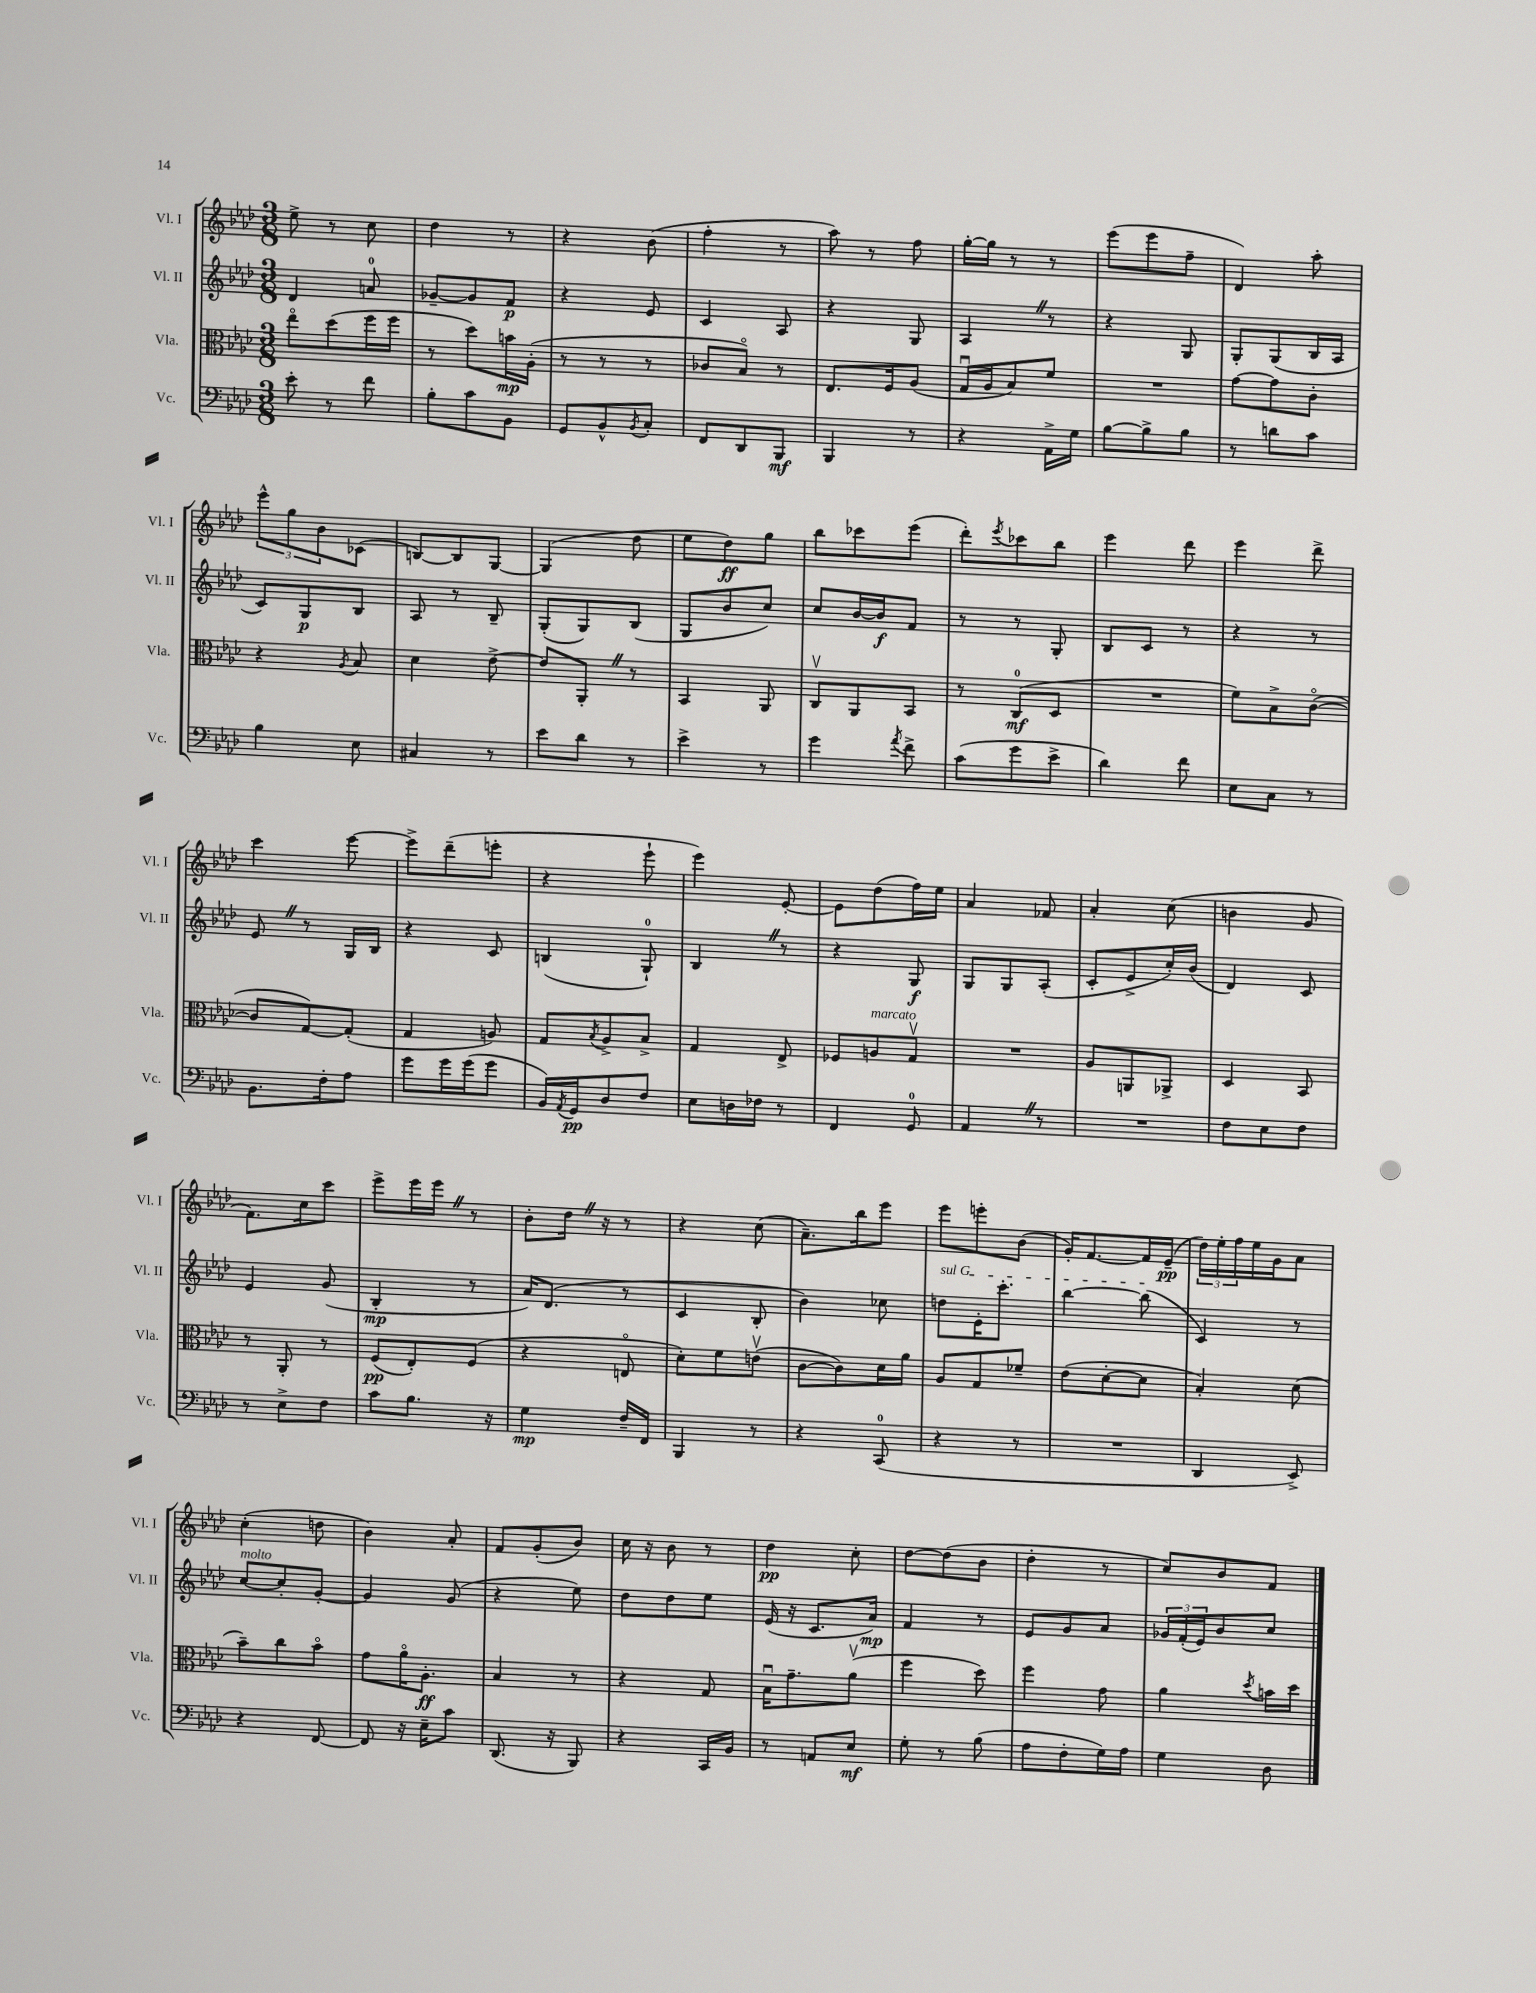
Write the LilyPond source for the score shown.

<<
\new StaffGroup <<
\new Staff = "s0" \with { instrumentName = "Vl. I" shortInstrumentName = "Vl. I" } {
    \clef treble \key aes \major \numericTimeSignature \time 3/8
    ees''8-> r8 c''8 |
    des''4 r8 |
    r4 bes'8( |
    f''4-. r8 |
    aes''8) r8 f''8 |
    g''16~-. g''16 r8 r8 |
    ees'''8( ees'''8 f''8-- |
    des'4) aes''8-. |
    \tuplet 3/2 { ees'''8-^ g''8 bes'8 } ces'8( |
    b8~) b8 g8~ |
    g4( des''8 |
    ees''8 des''8\ff) g''8 |
    bes''8 ces'''8 ees'''8( |
    des'''8-.) \acciaccatura { ees'''8 } ces'''8 bes''8 |
    ees'''4 des'''8 |
    ees'''4 des'''8-> |
    c'''4 ees'''8~ |
    ees'''8-> des'''8--( e'''8-. |
    r4 ees'''8-! |
    ees'''4) ees'8~-. |
    ees'8 des''8( f''16) ees''16 |
    aes'4 fes'8 |
    aes'4-. c''8( |
    b'4 g'8 |
    f'8.) c''16 c'''8 |
    ees'''8-> ees'''16 ees'''16 \once \override BreathingSign.text = \markup { \musicglyph "scripts.caesura.straight" } \breathe r8 |
    bes'8-. des''16 \once \override BreathingSign.text = \markup { \musicglyph "scripts.caesura.straight" } \breathe r16 r8 |
    r4 c''8( |
    aes'8.--) bes''16 ees'''8 |
    ees'''8 e'''8-. bes'8( |
    g'16-.) f'8.~ f'16 ees'16--\pp( |
    \tuplet 3/2 { des''16) ees''16-. f''16 } ees''16 g'16 aes'8 |
    c''4-.( d''8 |
    bes'4) aes'8-. |
    f'8 g'8-.( bes'8) |
    c''16 r16 bes'8 r8 |
    des''4\pp c''8-. |
    des''8~ des''8( bes'8 |
    des''4-. r8 |
    c''8) bes'8 f'8 \bar "|." |
}
\new Staff = "s1" \with { instrumentName = "Vl. II" shortInstrumentName = "Vl. II" } {
    \clef treble \key aes \major \numericTimeSignature \time 3/8
    des'4 a'8-0 |
    ges'8~-- ges'8 f'8\p |
    r4 ees'8 |
    c'4 aes8 |
    r4 g8 |
    aes4 \once \override BreathingSign.text = \markup { \musicglyph "scripts.caesura.straight" } \breathe r8 |
    r4 g8 |
    g8-. g8( bes16 aes16 |
    c'8) g8\p bes8 |
    aes8 r8 bes8-- |
    g8-.( g8) bes8( |
    g8 bes'8 c''8) |
    c''8 bes'16~ bes'16\f f'8 |
    r8 r8 g8-. |
    bes8 c'8 r8 |
    r4 r8 |
    ees'8 \once \override BreathingSign.text = \markup { \musicglyph "scripts.caesura.straight" } \breathe r8 g16 bes16 |
    r4 c'8 |
    b4( g8-0-!) |
    bes4 \once \override BreathingSign.text = \markup { \musicglyph "scripts.caesura.straight" } \breathe r8 |
    r4 g8\f |
    g8 g8 aes8-.( |
    c'8-. ees'8-> c''16-.) bes'16( |
    des'4) c'8 |
    ees'4 g'8( |
    bes4-.\mp r8 |
    aes'16) des'8.( r8 |
    c'4 bes8-. |
    bes'4) ces''8 |
    \once \override TextSpanner.bound-details.left.text = \markup { \italic "sul G" } d''8\startTextSpan ees'16-. c'''8.-. |
    bes''4~ bes''8\stopTextSpan( |
    c'4) r8 |
    c''8~^\markup { \italic "molto" } c''8-. g'8~-. |
    g'4 g'8( |
    r4 ees''8) |
    des''8 des''8 ees''8 |
    ees'16( r16 c'8. aes'16\mp) |
    f'4 r8 |
    ees'8 g'8 aes'8 |
    \tuplet 3/2 { ges'16 f'16-.( ees'16) } bes'8 c''8 \bar "|." |
}
\new Staff = "s2" \with { instrumentName = "Vla." shortInstrumentName = "Vla." } {
    \clef alto \key aes \major \numericTimeSignature \time 3/8
    ees''8\flageolet des''8( f''16 f''16 |
    r8 des''8) b'16\mp aes16-.( |
    r8 r8 r8 |
    ces'8 bes8\flageolet) r8 |
    ees8. f16 aes8( |
    g16\downbow aes16 bes8) f'8 |
    R4. |
    g'8~ g'8 c'8-. |
    r4 \acciaccatura { aes8 } bes8 |
    des'4 ees'8~-> |
    ees'8 aes,8-. \once \override BreathingSign.text = \markup { \musicglyph "scripts.caesura.straight" } \breathe r8 |
    bes,4 aes,8 |
    c8\upbow aes,8 bes,8 |
    r8 c8-0\mf( des8 |
    R4. |
    f'8) bes8-> c'8~\flageolet( |
    c'8 g8~) g8-.( |
    g4 a8) |
    g8 \acciaccatura { bes8 } aes8-> bes8-> |
    g4 ees8-> |
    fes8 a8^\markup { \italic "marcato" } g8\upbow |
    R4. |
    aes8 a,8 aes,8-> |
    des4 bes,8 |
    r8 aes,8-. r8 |
    f8\pp( ees8-.) f8( |
    r4 e8\flageolet |
    des'8-.) f'8 e'8\upbow( |
    c'8~ c'8) des'16 aes'16 |
    aes8 g8 fes'8-- |
    ees'8( des'8~-. des'8 |
    bes4-.) des'8( |
    bes'8--) c''8 bes'8\flageolet |
    g'8 aes'16\flageolet aes8.-.\ff |
    bes4 r8 |
    r4 g8 |
    bes16\downbow g'8.-- aes'8\upbow( |
    f''4 des''8) |
    f''4 g'8 |
    aes'4 \acciaccatura { des''8 } b'16 des''16 \bar "|." |
}
\new Staff = "s3" \with { instrumentName = "Vc." shortInstrumentName = "Vc." } {
    \clef bass \key aes \major \numericTimeSignature \time 3/8
    ees'8-. r8 f'8 |
    bes8-. c'8 bes,8 |
    g,8 bes,8-^ \acciaccatura { bes,8 } c8-. |
    f,8 des,8 bes,,8\mf |
    bes,,4 r8 |
    r4 aes,16-> g16 |
    bes8~ bes8-> bes8 |
    r8 d'8 c'8 |
    bes4 ees8 |
    cis4 r8 |
    ees'8 des'8 r8 |
    ees'4-> r8 |
    g'4 \acciaccatura { aes'8 } f'8-> |
    c'8( g'8 ees'8-> |
    des'4) f'8 |
    ees8 c8 r8 |
    bes,8. f16-. aes8 |
    g'8 g'16 g'16( g'8 |
    bes,16) \acciaccatura { aes,8 } g,16\pp des8 f8 |
    ees8 d16 fes16 r8 |
    f,4 g,8-0 |
    aes,4 \once \override BreathingSign.text = \markup { \musicglyph "scripts.caesura.straight" } \breathe r8 |
    R4. |
    f8 ees8 f8 |
    r8 ees8-> f8 |
    c'8 bes8. r16 |
    g4\mp f16-- f,16 |
    bes,,4 r8 |
    r4 c,8-0( |
    r4 r8 |
    R4. |
    des,4 ees,8->) |
    r4 f,8~ |
    f,8 r16 ees16-- c'8 |
    des,8.( r16 bes,,8) |
    r4 c,16 bes,16 |
    r8 a,8 ees8\mf |
    g8-. r8 bes8( |
    aes8 f8-. g16) aes16 |
    g4 des8 \bar "|." |
}
>>
>>
\layout { \context { \Score \remove "Bar_number_engraver" } }
